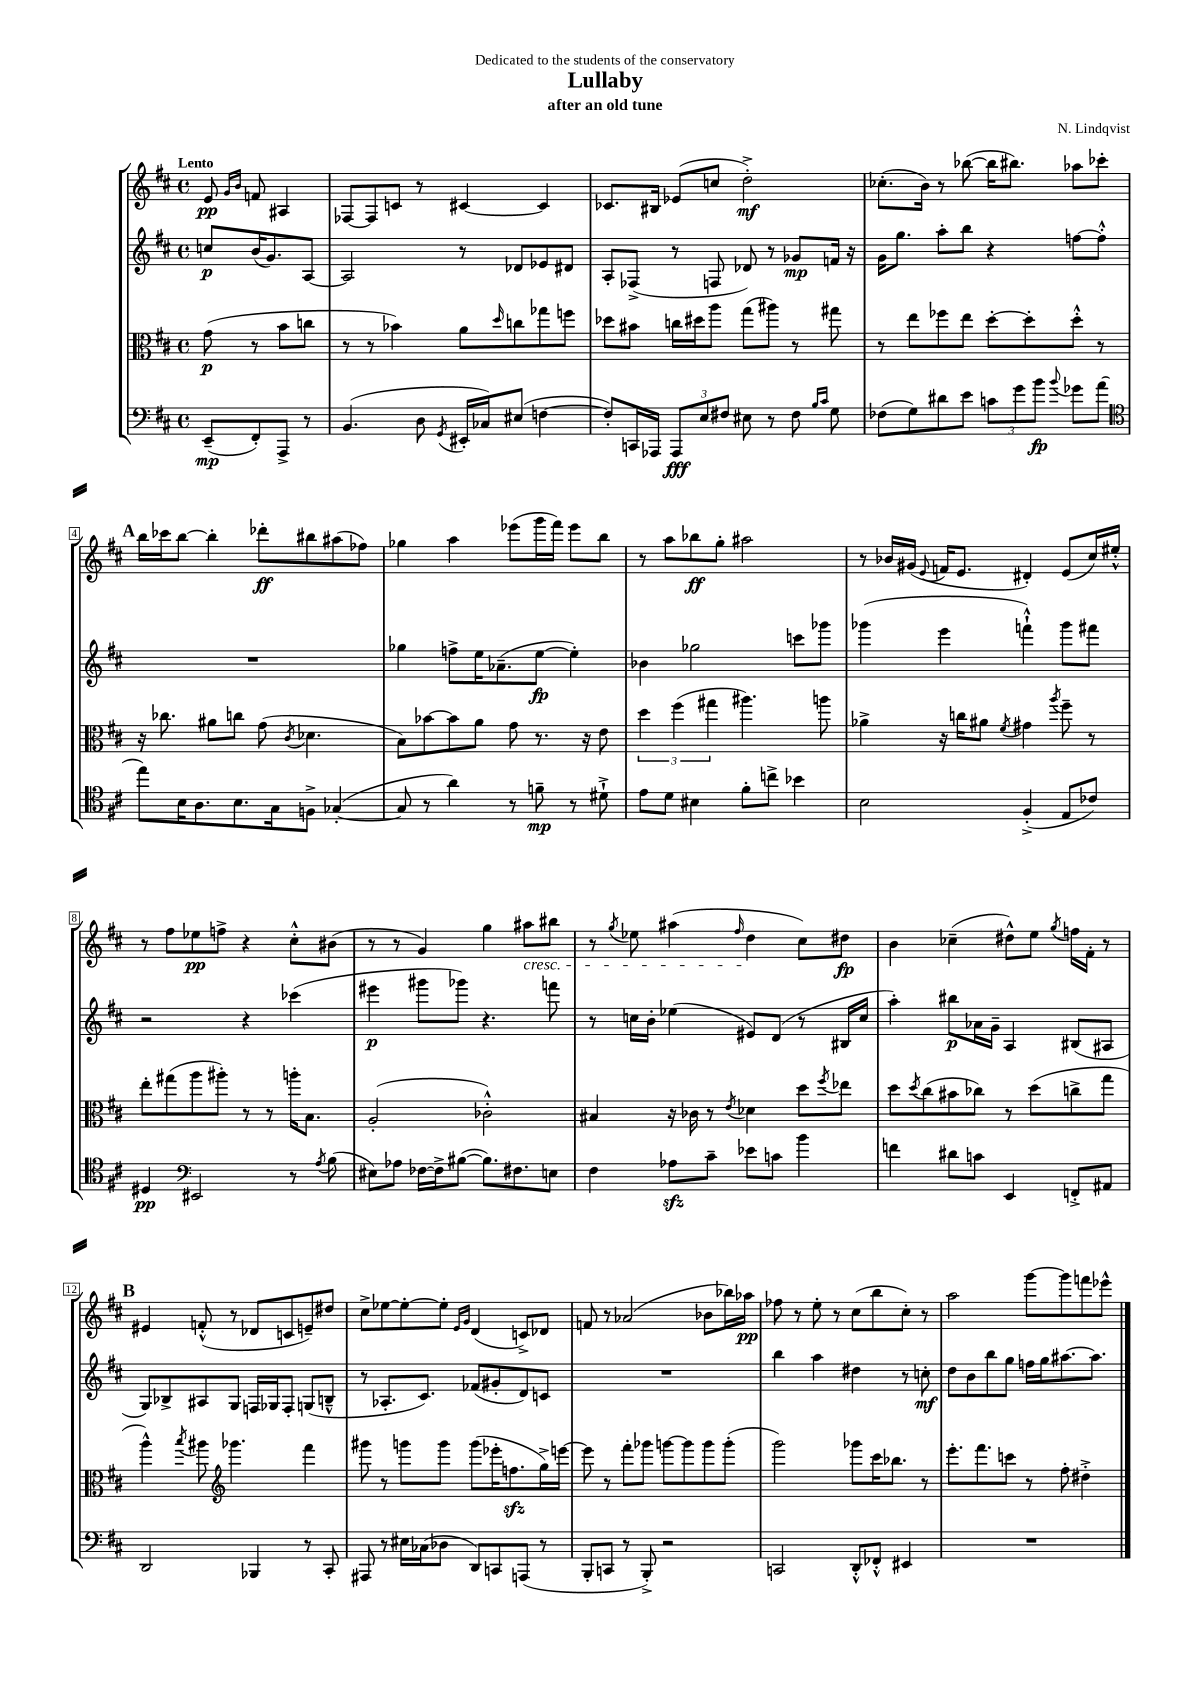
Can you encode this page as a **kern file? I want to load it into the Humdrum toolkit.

**kern	**dynam	**kern	**dynam	**kern	**dynam	**kern	**dynam
*part4	*part4	*part3	*part3	*part2	*part2	*part1	*part1
*staff4	*staff4	*staff3	*staff3	*staff2	*staff2	*staff1	*staff1
*clefF4	*	*clefC3	*	*clefG2	*	*clefG2	*
*k[f#c#]	*	*k[f#c#]	*	*k[f#c#]	*	*k[f#c#]	*
*M4/4	*	*M4/4	*	*M4/4	*	*M4/4	*
*met(c)	*	*met(c)	*	*met(c)	*	*met(c)	*
=	=	=	=	=	=	=	=
!	!	!	!	!	!	!LO:TX:a:B:t=Lento	!
(8EE~/L	mp	(8g\	p	8ccn/L	p	8e/	pp
.	.	.	.	.	.	16qqg/LL	.
.	.	.	.	.	.	16qqb/JJ	.
8FF#'/)	.	8r	.	(16b/K	.	8fn/	.
.	.	.	.	8.g/)	.	.	.
8AAA^/J	.	8b\L	.	.	.	4A#X/	.
8r	.	8ccn\J	.	[8A/J	.	.	.
=1	=1	=1	=1	=1	=1	=1	=1
(4.BB/	.	8r	.	2A/]	.	[8F-X/L	.
.	.	8r	.	.	.	8F-/]	.
.	.	4b-X\)	.	.	.	8cn/J	.
8D\	.	.	.	.	.	8r	.
8qGG/	.	.	.	.	.	.	.
16EE#X'/LL	.	8a\L	.	8r	.	[4c#X/	.
16C-X/J)	.	.	.	.	.	.	.
.	.	16qqdd/	.	.	.	.	.
(8E#X/J	.	8ccn\	.	8d-X/L	.	.	.
[4Fn\	.	8gg-X\	.	8e-X/	.	4c#/]	.
.	.	8ffn\J	.	8d#X/J	.	.	.
=2	=2	=2	=2	=2	=2	=2	=2
8F'/L])	.	8dd-X\L	.	8A'/L	.	8.c-X/L	.
16CCn/L	.	8b#X\J	.	(8F-X^/J	.	.	.
16AAA-X/JJ	.	.	.	.	.	16B#X/Jk	.
12AAA-/L	fff	16ccn\LL	.	8r	.	(8e-X/L	.
.	.	16dd#X\J	.	.	.	.	.
12E/	.	.	.	.	.	.	.
.	.	8aa\J	.	8Fn/	.	8ccn/J	.
12F#X/J	.	.	.	.	.	.	.
8E#X\	.	(8gg\L	.	8d-X/)	.	2dd'^\)	mf
8r	.	8aa#X\J)	.	8r	.	.	.
8F#\	.	8r	.	8g-X/L	mp	.	.
16qqB/LL	.	.	.	.	.	.	.
16qqc#/JJ	.	.	.	.	.	.	.
8G\	.	8gg#X\	.	16fn/Jk	.	.	.
.	.	.	.	16r	.	.	.
=3	=3	=3	=3	=3	=3	=3	=3
(8F-X\L	.	8r	.	16g\KL	.	(8.cc-X'\L	.
.	.	.	.	8.gg\J	.	.	.
8G\)	.	8ee\L	.	.	.	.	.
.	.	.	.	.	.	16b\Jk)	.
8d#X\	.	8ff-X\	.	8aa'\L	.	8r	.
8e\J	.	8ee\J	.	8bb\J	.	([8bb-X\	.
12cn\L	.	[8dd'\L	.	4r	.	16bb-\KL]	.
.	.	.	.	.	.	8.bb#X\J)	.
12g\	.	.	.	.	.	.	.
.	.	8dd'\]	.	.	.	.	.
12b\J	fp	.	.	.	.	.	.
8qqb/	.	.	.	.	.	.	.
8g-X\L	.	8dd'^^\J	.	[8ffn\L	.	8aa-X\L	.
(8a\J	.	8r	.	8ff'^^\J]	.	8ccc-X'\J	.
!!LO:LB:g=z
!!LO:REH:place=s1:t=A
=4	=4	=4	=4	=4	=4	=4	=4
*clefC4	*	*	*	*	*	*	*
8ee\L)	.	16r	.	1r	.	16bb\LL	.
.	.	8.cc-X\	.	.	.	16ccc-X\J	.
16B\K	.	.	.	.	.	[8bb\J	.
8.A\	.	.	.	.	.	.	.
.	.	8a#X\L	.	.	.	4bb'\]	.
8.B\	.	8ccn\J	.	.	.	.	.
.	.	(8g\	.	.	.	8ddd-X'\L	ff
16G\k	.	.	.	.	.	.	.
.	.	8qc#/	.	.	.	.	.
8Fn^\J	.	4.d-X\	.	.	.	8bb#X\	.
([4G-X'/	.	.	.	.	.	(8aa#X\	.
.	.	.	.	.	.	8ff-X\J)	.
=5	=5	=5	=5	=5	=5	=5	=5
8G-/]	.	8B\L)	.	4gg-X\	.	4gg-X\	.
8r	.	[8b-X\	.	.	.	.	.
4a\)	.	8b-\]	.	8ffn^\L	.	4aa\	.
.	.	8a\J	.	16ee\K	.	.	.
.	.	.	.	(8.a-X~\	.	.	.
8r	.	8g\	.	.	.	(8eee-X\L	.
8fn~\	mp	8.r	.	[8ee\J	fp	16ggg\L	.
.	.	.	.	.	.	16fff#\JJ)	.
8r	.	.	.	4ee'\])	.	8eee-\L	.
.	.	16r	.	.	.	.	.
8d#X`^\	.	8e\	.	.	.	8bb\J	.
=6	=6	=6	=6	=6	=6	=6	=6
8e\L	.	6dd\	.	4b-X\	.	8r	.
8d\J	.	.	.	.	.	8aa\L	.
.	.	(6ff#\	.	.	.	.	.
4B#X\	.	.	.	2gg-X\	.	8bb-X\	ff
.	.	6gg#X\	.	.	.	.	.
.	.	.	.	.	.	8gg'\J	.
8f#'\L	.	4.aa#X\)	.	.	.	2aa#X\	.
8ccn^\J	.	.	.	.	.	.	.
4b-X\	.	.	.	8cccn\L	.	.	.
.	.	8aan\	.	8ggg-X\J	.	.	.
=7	=7	=7	=7	=7	=7	=7	=7
2B\	.	4a-X^\	.	(4ggg-X\	.	8r	.
.	.	.	.	.	.	16b-X/LL	.
.	.	.	.	.	.	(16g#X/JJ	.
.	.	.	.	.	.	8qqe/	.
.	.	16r	.	4eee\	.	16fn/KL	.
.	.	16ccn\KL	.	.	.	8.e/J	.
.	.	8a#X\J	.	.	.	.	.
.	.	8qf#/	.	.	.	.	.
(4F#'^/	.	4g#X\	.	4fffn`^^\)	.	4d#X'/)	.
.	.	8qaa/	.	.	.	.	.
8E/L	.	8ff#~\	.	8ggg-\L	.	(8e/L	.
8c-X/J)	.	8r	.	8fff#X\J	.	16cc#/L)	.
.	.	.	.	.	.	16ee#X'^^/JJ	.
!!LO:LB:g=z
=8	=8	=8	=8	=8	=8	=8	=8
4D#X/	pp	8ee'\L	.	2r	.	8r	.
.	.	(8gg#X\	.	.	.	8ff#\L	.
*clefF4	*	*	*	*	*	*	*
2EE#X/	.	8aa\	.	.	.	8ee-X\	pp
.	.	8aa#X'\J)	.	.	.	8ffn^\J	.
.	.	8r	.	4r	.	4r	.
.	.	8r	.	.	.	.	.
8r	.	16aan'\KL	.	(4ccc-X\	.	8cc#'^^\L	.
.	.	8.B\J	.	.	.	.	.
8qA/	.	.	.	.	.	.	.
(8B\	.	.	.	.	.	(8b#X\J	.
=9	=9	=9	=9	=9	=9	=9	=9
8E#X\L)	.	(2A'/	.	4eee#X\	p	8r	.
8A-X\J	.	.	.	.	.	8r	.
[16F-X\LL	.	.	.	8ggg#X\L	.	4g/)	.
16F-^\J]	.	.	.	.	.	.	.
([8B#X\J	.	.	.	8ggg-X\J)	.	.	.
8.B#\L])	.	2c-X'^^\)	.	4.r	.	4gg\	.
8.F#X\	.	.	.	.	.	.	.
!	!	!	!	!	!	!LO:TX:b:i:t=cresc.	!
.	.	.	.	.	.	8aa#X\L	.
8En\J	.	.	.	8fffn\	.	8bb#X\J	.
=10	=10	=10	=10	=10	=10	=10	=10
4F#\	.	4B#X/	.	8r	.	8r	.
.	.	.	.	.	.	8qgg/	.
.	.	.	.	16ccn\LL	.	8ee-X\	.
.	.	.	.	16b'\JJ	.	.	.
8A-Xzz\L	.	16r	.	(4ee-X\	.	(4aa#X\	.
.	.	16c-X\	.	.	.	.	.
8c#~\J	.	8r	.	.	.	.	.
.	.	8qe/	.	.	.	16qqff#/	.
8e-X\L	.	4d-X\	.	8e#X/L)	.	4dd\	.
8cn\J	.	.	.	(8d/J	.	.	.
4b\	.	8dd\L	.	8r	.	8cc#\L)	.
.	.	8qff#/	.	.	.	.	.
.	.	8ee-X\J	.	16B#X/LL	.	8dd#X\J	fp
.	.	.	.	16cc/JJ	.	.	.
=11	=11	=11	=11	=11	=11	=11	=11
4fn\	.	8dd\L	.	4aa'\)	.	4b\	.
.	.	8qdd/	.	.	.	.	.
.	.	(8cc#\	.	.	.	.	.
8d#X\L	.	8b#X\	.	8bb#X\L	p	(4cc-X~\	.
8cn\J	.	8cc-X\J)	.	16a-X\L	.	.	.
.	.	.	.	16g~\JJ	.	.	.
4EE/	.	8r	.	4A/	.	8dd#X^^\L)	.
.	.	(8dd\L	.	.	.	8ee\J	.
.	.	.	.	.	.	8qgg/	.
8FFn'^/L	.	8ccn^\	.	(8B#X/L	.	16ffn\LL	.
.	.	.	.	.	.	16f#'\JJ	.
8AA#X/J	.	8gg\J	.	8A#X/J	.	8r	.
!!LO:LB:g=z
!!LO:REH:place=s1:t=B
=12	=12	=12	=12	=12	=12	=12	=12
2DD/	.	4aa^^\)	.	8G/L)	.	4e#X/	.
.	.	.	.	8B-X^/	.	.	.
.	.	8qbb/	.	.	.	.	.
.	.	8aa#X\	.	8A#X/	.	(8fn'^^/	.
*	*	*clefG2	*	*	*	*	*
.	.	4.ggg-X\	.	8G/J	.	8r	.
4BBB-X/	.	.	.	16Fn/LL	.	8d-X/L	.
.	.	.	.	16G-X/J	.	.	.
.	.	.	.	8F'/J	.	8cn/	.
8r	.	4fff#\	.	(8Gn/L	.	8en~/)	.
8CC#'/	.	.	.	8Bn~^^/J	.	8dd#X/J	.
=13	=13	=13	=13	=13	=13	=13	=13
8AAA#X/	.	8ggg#X\	.	8r	.	8cc#^\L	.
8r	.	8r	.	8.A-X'/L	.	[8ee-X\	.
16E#X\LL	.	8gggn\L	.	.	.	8ee-'\_	.
(16C-X\J	.	.	.	8.c#/J)	.	.	.
8D-X\J	.	8ggg\J	.	.	.	8ee-'\J]	.
.	.	.	.	.	.	16qqe/LL	.
.	.	.	.	.	.	16qqg/JJ	.
8DD/L)	.	(8ggg\L	.	(8f-X/L	.	(4d/	.
8CCn/	.	16eee-X'\K	.	8g#X'/	.	.	.
.	.	8.ffnzz\	.	.	.	.	.
(8AAAn/J	.	.	.	8d/)	.	8cn^/L)	.
8r	.	16gg^\L)	.	8cn/J	.	8d-X/J	.
.	.	[16eeen\JJ	.	.	.	.	.
=14	=14	=14	=14	=14	=14	=14	=14
8BBB'/L	.	8eee\]	.	1r	.	8fn/	.
8CCn/J	.	8r	.	.	.	8r	.
8r	.	8fff#'\L	.	.	.	(2a-X/	.
8BBB'^/)	.	8ggg-X\J	.	.	.	.	.
2r	.	[8gggn\L	.	.	.	.	.
.	.	8ggg\]	.	.	.	.	.
.	.	8ggg\	.	.	.	8b-X\L	.
.	.	(8ggg'\J	.	.	.	16bb-X\L)	.
.	.	.	.	.	.	16aa-X\JJ	pp
=15	=15	=15	=15	=15	=15	=15	=15
2CCn/	.	2ggg\)	.	4bb\	.	8ff-X\	.
.	.	.	.	.	.	8r	.
.	.	.	.	4aa\	.	8ee'\	.
.	.	.	.	.	.	8r	.
8DD'^^/L	.	8ggg-X\L	.	4dd#X\	.	(8cc#\L	.
8FF-X'^^/J	.	16ccc#\K	.	.	.	8bb\	.
.	.	8.bb-X\J	.	.	.	.	.
4EE#X/	.	.	.	8r	.	8cc#'\J)	.
.	.	8r	.	8ccn'\	mf	8r	.
=16	=16	=16	=16	=16	=16	=16	=16
1r	.	8.eee'\L	.	8dd\L	.	2aa\	.
.	.	.	.	8b\	.	.	.
.	.	8.fff#\	.	.	.	.	.
.	.	.	.	8bb\	.	.	.
.	.	8cccn\J	.	8gg\J	.	.	.
.	.	8r	.	16ffn\LL	.	[8ggg\L	.
.	.	.	.	16gg\J	.	.	.
.	.	8ff#'\	.	[8.aa#X\	.	8ggg\]	.
.	.	4dd#X'^\	.	.	.	8fffn\	.
.	.	.	.	8.aa#\J]	.	.	.
.	.	.	.	.	.	8eee-X^^\J	.
==	==	==	==	==	==	==	==
*-	*-	*-	*-	*-	*-	*-	*-
